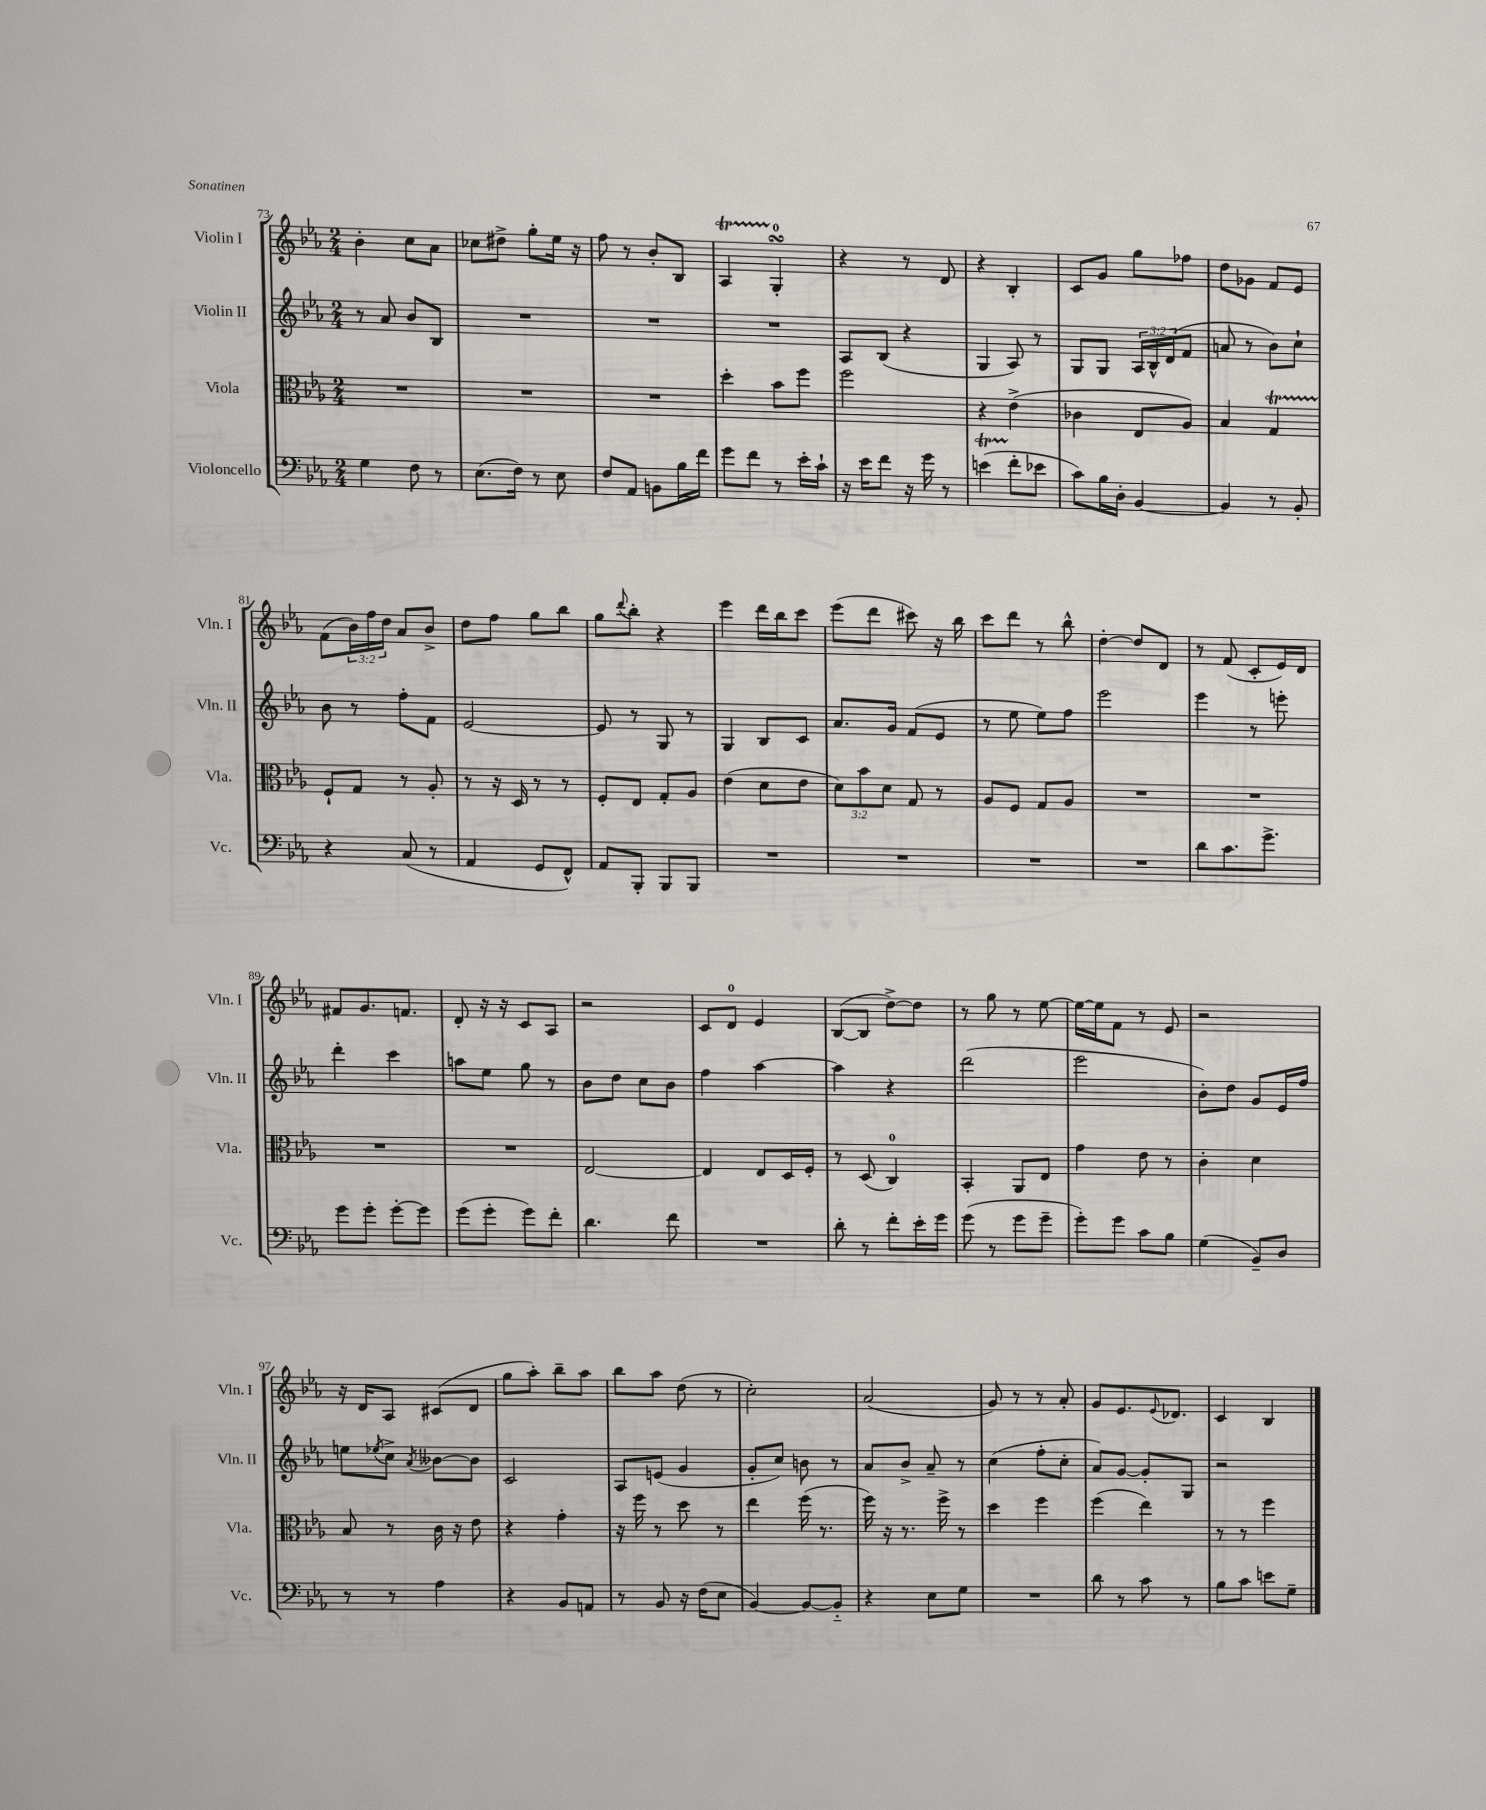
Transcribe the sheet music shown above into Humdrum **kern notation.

**kern	**kern	**kern	**kern
*part4	*part3	*part2	*part1
*staff4	*staff3	*staff2	*staff1
*I"Violoncello	*I"Viola	*I"Violin II	*I"Violin I
*I'Vc.	*I'Vla.	*I'Vln. II	*I'Vln. I
*clefF4	*clefC3	*clefG2	*clefG2
*k[b-e-a-]	*k[b-e-a-]	*k[b-e-a-]	*k[b-e-a-]
*M2/4	*M2/4	*M2/4	*M2/4
=73	=73	=73	=73
4G\	2r	8r	4b-'\
.	.	8a-/	.
8F\	.	8b-/L	8cc\L
8r	.	8B-/J	8a-\J
=74	=74	=74	=74
(8.E-\L	2r	2r	8cc-X\L
.	.	.	8dd#X^\J
16F\Jk)	.	.	.
8r	.	.	8gg'\L
8E-\	.	.	16ee-\Jk
.	.	.	16r
=75	=75	=75	=75
8F/L	2r	2r	8ff\
8AA-/J	.	.	8r
8BBn\L	.	.	8b-'/L
16B-\L	.	.	8B-/J
16f\JJ	.	.	.
=76	=76	=76	=76
8g\L	4dd'\	2r	4A-T/
8f\J	.	.	.
8r	8b-\L	.	4GsSsS'/
16e-'\LL	8ff\J	.	.
16c`\JJ	.	.	.
=77	=77	=77	=77
16r	2ff\	8A-/L	4r
16e-\KL	.	.	.
8f\J	.	(8B-/J	.
16r	.	4r	8r
16g\	.	.	.
8r	.	.	8d/
=78	=78	=78	=78
(4ent\	4r	4G/	4r
8f'\L	(4e-^\	8A-/)	4B-'/
8e-X\J	.	8r	.
=79	=79	=79	=79
8c\L)	4c-X\	8G/L	8c/L
16B-\L	.	8G/J	8g/J
16D'\JJ	.	.	.
[4BB-/	8E-/L	24A-/LL	8gg\L
.	.	24B-^^/	.
.	.	(24d/J	.
.	8A-/J)	8f/J	8ff-X\J
=80	=80	=80	=80
4BB-/]	4B-/	8an/	8dd\L
.	.	8r	8g-X\J
8r	4Gt/	8b-\L)	8f/L
8BB-'/	.	8cc`\J	8e-/J
!!LO:LB:g=z
=81	=81	=81	=81
4r	8F`/L	8b-\	(8f\L
.	8G/J	8r	24b-\L)
.	.	.	24ff\
.	.	.	24dd\JJ
(8C/	8r	8ff'\L	8a-/L
8r	8A-'/	8f\J	8b-^/J
=82	=82	=82	=82
4AA-/	8r	[2e-/	8dd\L
.	16r	.	8ff\J
.	16D/	.	.
8GG/L	8r	.	8gg\L
8FF^^/J)	8r	.	8bb-\J
=83	=83	=83	=83
8AA-/L	8F'/L	8e-/]	8gg\L
.	.	.	8qqddd/
8BBB-'/J	8E-/J	8r	8bb-'\J
8BBB-/L	8G'/L	8G/	4r
8BBB-/J	8A-/J	8r	.
=84	=84	=84	=84
2r	(4e-\	4G/	4eee-\
.	8d\L	8B-/L	16ddd\LL
.	.	.	16bb-\J
.	8e-\J	8c/J	8ccc\J
=85	=85	=85	=85
2r	12d\L)	8.a-/L	(8eee-\L
.	12b-\	.	.
.	.	.	8ddd\J
.	12d\J	.	.
.	.	16g/Jk	.
.	8G/	(8f/L	8ccc#X\)
.	8r	8e-/J	16r
.	.	.	16bb-\
=86	=86	=86	=86
2r	8A-/L	8r	8ccc\L
.	8F/J	8ee-\	8ddd\J
.	8G/L	8ee-\L)	8r
.	8A-/J	8ff\J	8bb-^^\
=87	=87	=87	=87
2r	2r	2eee-\	[4dd'\
.	.	.	8dd/L]
.	.	.	8d/J
=88	=88	=88	=88
8d\L	2r	4eee-\	8r
8.c\	.	.	(8f/
.	.	8r	8c'/L
8.g^\J	.	.	.
.	.	8eeen'\	16e-/L)
.	.	.	16d/JJ
!!LO:LB:g=z
=89	=89	=89	=89
8g\L	2r	4ddd'\	8f#X/L
8g'\J	.	.	8.g/
[8g'\L	.	4ccc\	.
.	.	.	8.fn/J
8g\J]	.	.	.
=90	=90	=90	=90
(8g\L	2r	8aan\L	8d'/
8g'\J	.	8ee-\J	16r
.	.	.	16r
8g\L)	.	8gg\	8c/L
8f'\J	.	8r	8A-/J
=91	=91	=91	=91
4.d\	[2E-/	8b-\L	2r
.	.	8dd\J	.
.	.	8cc\L	.
8f\	.	8b-\J	.
=92	=92	=92	=92
2r	4E-/]	4ff\	8c/L
.	.	.	8d/J
.	8E-/L	[4aa-\	4e-/
.	16D/L	.	.
.	16F'/JJ	.	.
=93	=93	=93	=93
8d'\	8r	4aa-\]	([8B-/L
8r	(8D/	.	8B-/J]
8f'\L	4C/)	4r	[8dd^\L)
16e-'\L	.	.	8dd\J]
16g\JJ	.	.	.
=94	=94	=94	=94
(8g\	4BB-'/	(2ddd\	8r
8r	.	.	8gg\
8g\L	8AA-/L	.	8r
8g~\J	8E-/J	.	[8ee-\
=95	=95	=95	=95
8g'\L)	4g\	2eee-\	16ee-\LL_
.	.	.	16ee-\J]
8g\J	.	.	8f\J
8c\L	8e-\	.	8r
8B-\J	8r	.	8e-/
=96	=96	=96	=96
(4G\	4c'\	8b-'\L)	2r
.	.	8dd\J	.
8BB-~/L)	4d\	8g/L	.
8D/J	.	16e-/L	.
.	.	16ff/JJ	.
!!LO:LB:g=z
=97	=97	=97	=97
8r	8B-/	8een\L	16r
.	.	.	16d/KL
.	.	8qee-X/	.
8r	8r	8cc^\J	8A-/J
.	.	8qa-/	.
4A-\	16c\	[8b--X\L	(8c#X/L
.	16r	.	.
.	8e-\	8b--\J]	8d/J
=98	=98	=98	=98
4r	4r	2c/	8gg\L
.	.	.	8aa-'\J)
8BB-/L	4g'\	.	8bb-~\L
8AAn/J	.	.	8aa-\J
=99	=99	=99	=99
8r	16r	8A-/L	8bb-\L
.	16ff\	.	.
8BB-/	8r	(8en/J	8aa-\J
16r	8dd\	4g/	(8dd\
(16F\KL	.	.	.
8E-\J	8r	.	8r
=100	=100	=100	=100
[4BB-/)	4ee-\	8g'/L	2cc'\)
.	.	8cc/J)	.
8BB-/L_	(16ff\	8bn\	.
.	8.r	.	.
8BB-/J]	.	8r	.
=101	=101	=101	=101
4r	16ff\)	8a-/L	(2a-/
.	16r	.	.
.	8.r	8b-^/J	.
8E-\L	.	8a-~/	.
.	16ff^\	.	.
8G\J	8r	8r	.
=102	=102	=102	=102
2r	4dd\	(4cc\	8g/)
.	.	.	8r
.	4ff\	8ff'\L	8r
.	.	8cc'\J	8a-'/
=103	=103	=103	=103
8d\	(4ff\	8a-/L)	8g/L
8r	.	[8g/J	8.e-/
8c\	4ee-\)	8g'/L]	.
.	.	.	8qqe-/
.	.	.	8.d-X/J
8r	.	8G/J	.
=104	=104	=104	=104
8B-\L	8r	2r	4c/
8c\J	8r	.	.
8en\L	4ff\	.	4B-/
8G~\J	.	.	.
==	==	==	==
*-	*-	*-	*-
